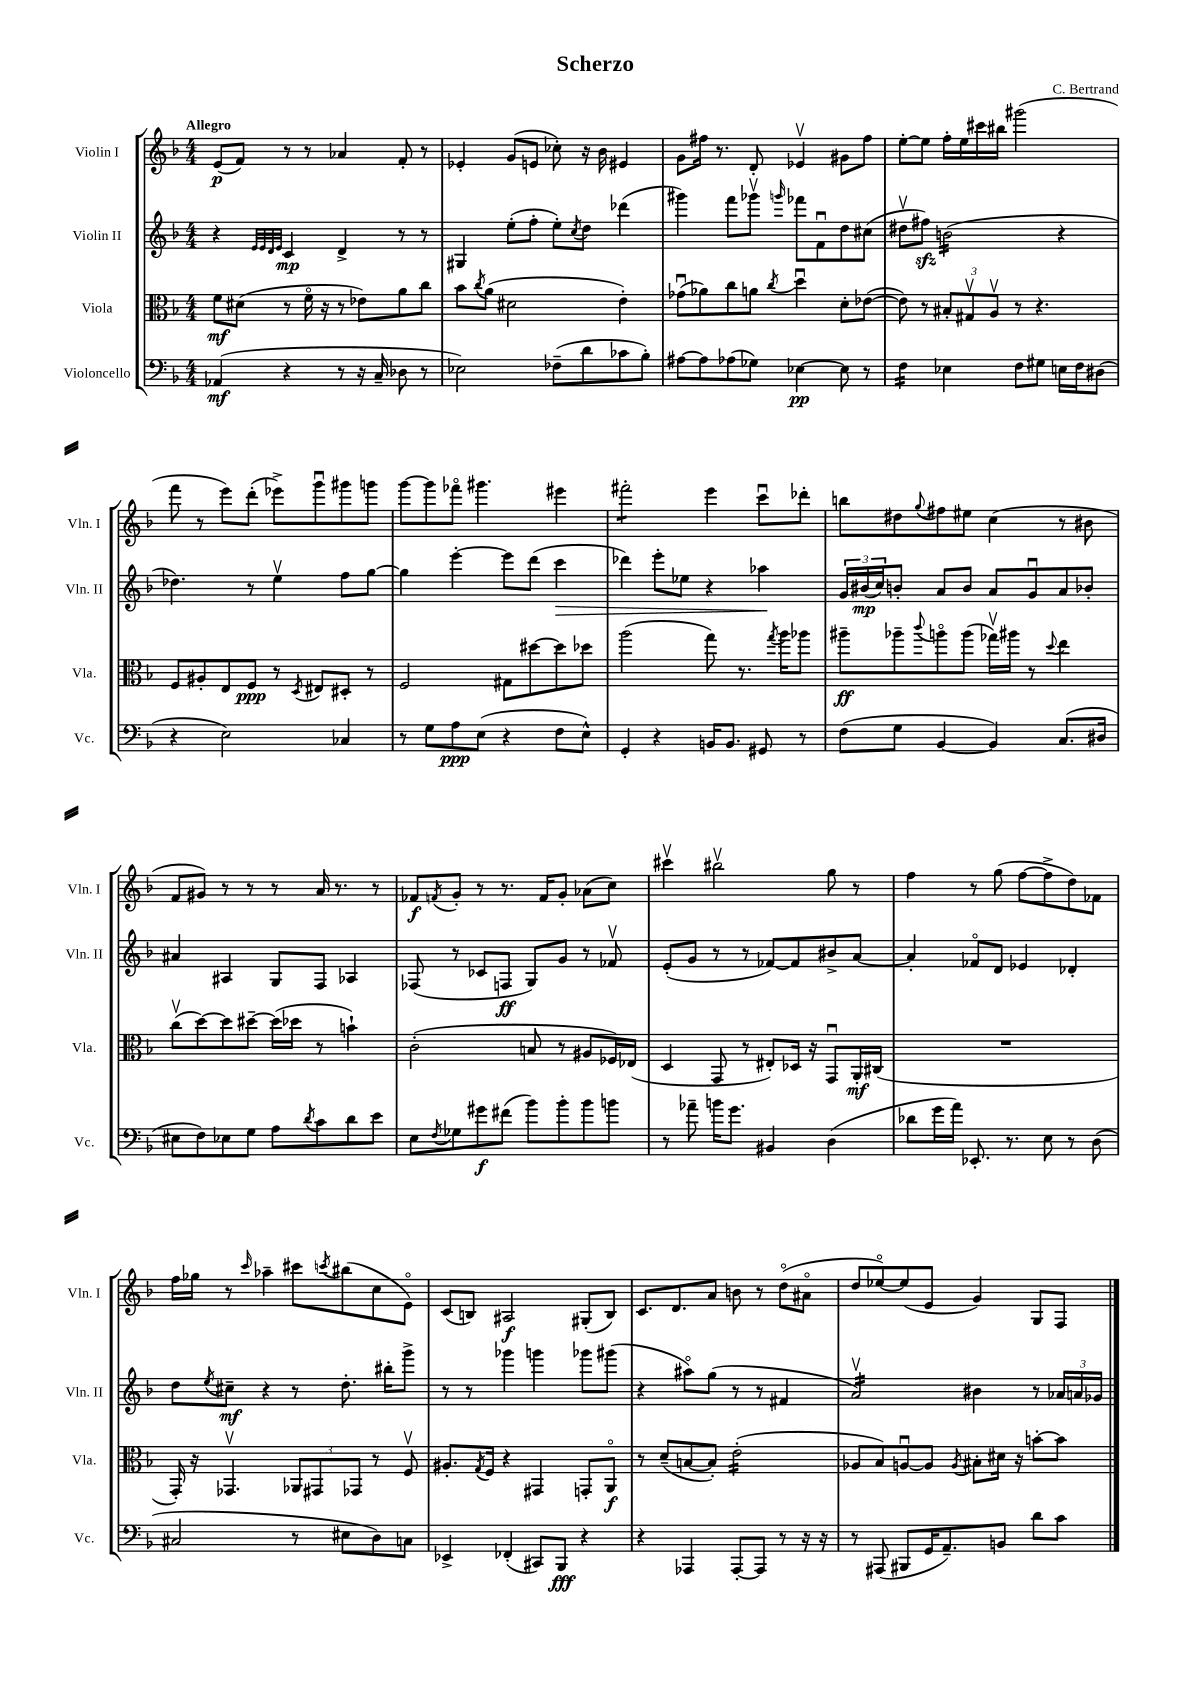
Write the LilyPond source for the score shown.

\header { title = "Scherzo" composer = "C. Bertrand" }
<<
\new StaffGroup <<
\new Staff = "s0" \with { instrumentName = "Violin I" shortInstrumentName = "Vln. I" } {
    \clef treble \key f \major \numericTimeSignature \time 4/4 \tempo "Allegro"
    e'8\p( f'8) r8 r8 aes'4 f'8-. r8 |
    ees'4-. g'8( e'8 ces''8-.) r16 bes'16 eis'4 |
    g'8 fis''16 r8. d'8-. ees'4\upbow gis'8 fis''8 |
    e''8~-. e''8 f''16-. e''16 cis'''16 bis''16 gis'''2( |
    f'''8 r8 e'''8) d'''8-.( ees'''8->) g'''8\downbow gis'''8 g'''8 |
    g'''8~ g'''8 fes'''8\flageolet gis'''4. eis'''4 |
    fis'''2:8-. e'''4 c'''8\downbow des'''8-. |
    b''8 dis''8 \appoggiatura { g''8 } fis''8 eis''8 c''4( r8 bis'8 |
    f'8 gis'8) r8 r8 r8 a'16 r8. r8 |
    fes'8\f \acciaccatura { f'8 } g'8-. r8 r8. f'16 g'8-. aes'8( c''8) |
    cis'''4\upbow bis''2\upbow g''8 r8 |
    f''4 r8 g''8( f''8~ f''8-> d''8) fes'8 |
    f''16 ges''16 r8 \grace { c'''16 } aes''4-- cis'''8 \acciaccatura { c'''8 } bis''8( c''8 e'8\flageolet) |
    c'8( b8) ais2\f gis8-.( b8) |
    c'8. d'8. a'8 b'8 r8 d''8\flageolet( ais'8\flageolet |
    d''8 ees''8~\flageolet) ees''8( e'8 g'4) g8 f8 \bar "|." |
}
\new Staff = "s1" \with { instrumentName = "Violin II" shortInstrumentName = "Vln. II" } {
    \clef treble \key f \major \numericTimeSignature \time 4/4
    r4 \grace { e'32 e'32 d'32 e'32 } c'4\mp d'4-> r8 r8 |
    gis4 e''8-.( f''8-. e''8-.) \acciaccatura { c''8 } d''8 des'''4( |
    gis'''4) f'''8 ges'''8\upbow \grace { g'''16 } fes'''8 f'8\downbow d''8 cis''8( |
    dis''8\upbow fis''8\sfz) b'2:16( r4 |
    des''4.) r8 e''4\upbow f''8 g''8~ |
    g''4 e'''4~-. e'''8 d'''8( c'''4\> |
    des'''4) e'''8-. ees''8 r4 aes''4\! |
    \tuplet 3/2 { g'16 bis'16\mp( c''16) } b'8-. a'8 b'8 a'8 g'8\downbow a'8 bes'8-. |
    ais'4 ais4 g8 f8 aes4 |
    fes8( r8 ces'8 f8\ff g8) g'8 r8 fes'8\upbow |
    e'8-.( g'8 r8 r8 fes'8~) fes'8 bis'8-> a'8~ |
    a'4-. fes'8\flageolet d'8 ees'4 des'4-. |
    d''8 \acciaccatura { e''8 } cis''8--\mf r4 r8 d''8.-. bis''16-. g'''8-> |
    r8 r8 ges'''4 g'''4 ges'''8 gis'''8( |
    r4 ais''8\flageolet) g''8( r8 r8 fis'4 |
    a'2:16\upbow) bis'4 r8 \tuplet 3/2 { aes'16 a'16 ges'16 } \bar "|." |
}
\new Staff = "s2" \with { instrumentName = "Viola" shortInstrumentName = "Vla." } {
    \clef alto \key f \major \numericTimeSignature \time 4/4
    f'8\mf dis'8( r8 f'16\flageolet r16 r8 ees'8) a'8 c''8 |
    bes'8 \acciaccatura { c''8 } a'8( dis'2 e'4-.) |
    ges'8\downbow( aes'8) c''8 a'8 \acciaccatura { c''8 } d''4\downbow d'8-. ees'8~( |
    ees'8) r8 \tuplet 3/2 { bis8-. gis8\upbow a8\upbow } r8 r4. |
    f8 ais8-. e8 f8\ppp r8 \acciaccatura { d8 } eis8 dis8-. r8 |
    f2 gis8 dis''8~ dis''8 des''8 |
    a''2( g''8) r8. \acciaccatura { g''8 } a''16 aes''8 |
    ais''8--\ff aes''8-- \appoggiatura { c'''8 } a''8\flageolet a''8( ges''16\upbow) ais''16 r8 \appoggiatura { d''8 } e''4 |
    c''8\upbow( d''8~) d''8 dis''8~-- dis''16( des''16 r8 b'4-!) |
    c'2-.( b8 r8 ais8 fes16) ees16( |
    d4 g,8 r8 eis8-.) des16 r16 g,8\downbow a,16-.\mf cis16( |
    R1 |
    g,16-.) r16 ges,4.\upbow \tuplet 3/2 { aes,8 gis,8 ges,8 } r8 f8\upbow |
    ais8.-. \acciaccatura { g8 } f16 r4 gis,4 g,8-. a,8\flageolet\f |
    r8 d'8--( b8~ b8-.) e'2:16-.( |
    aes8 bes8) a8~\downbow a8 \acciaccatura { a8 } bis8-. dis'16 r16 b'8~-. b'8 \bar "|." |
}
\new Staff = "s3" \with { instrumentName = "Violoncello" shortInstrumentName = "Vc." } {
    \clef bass \key f \major \numericTimeSignature \time 4/4
    aes,4\mf( r4 r8 r16 c16-- des8 r8 |
    ees2) fes8--( d'8 ces'8 bes8-.) |
    ais8~ ais8 aes8( ges8) ees4~\pp ees8 r8 |
    f4:16 ees4 f8 gis8 e16 f16 dis8( |
    r4 e2) ces4 |
    r8 g8 a8\ppp e8( r4 f8 e8-^) |
    g,4-. r4 b,16 b,8. gis,8 r8 |
    f8( g8 bes,4~ bes,4) c8.( dis16 |
    eis8 f8) ees8 g8 a8 \acciaccatura { d'8 } c'8 d'8 e'8 |
    e8 \acciaccatura { f8 } ges8 gis'8\f fis'8( bes'8) bes'8-. bes'8 b'8 |
    r8 aes'8-- b'16 g'8. bis,4 d4( |
    des'8 g'16 a'16) ees,8.-. r8. e8 r8 d8( |
    cis2 r8 eis8 d8) c8 |
    ees,4-> fes,4-.( cis,8) bes,,8\fff r4 |
    r4 aes,,4 aes,,8~-. aes,,8 r8 r16 r16 |
    r8 ais,,8( bis,,8 g,16 a,8.--) b,8 d'8 c'8 \bar "|." |
}
>>
>>
\layout { \context { \Score \remove "Bar_number_engraver" } }
